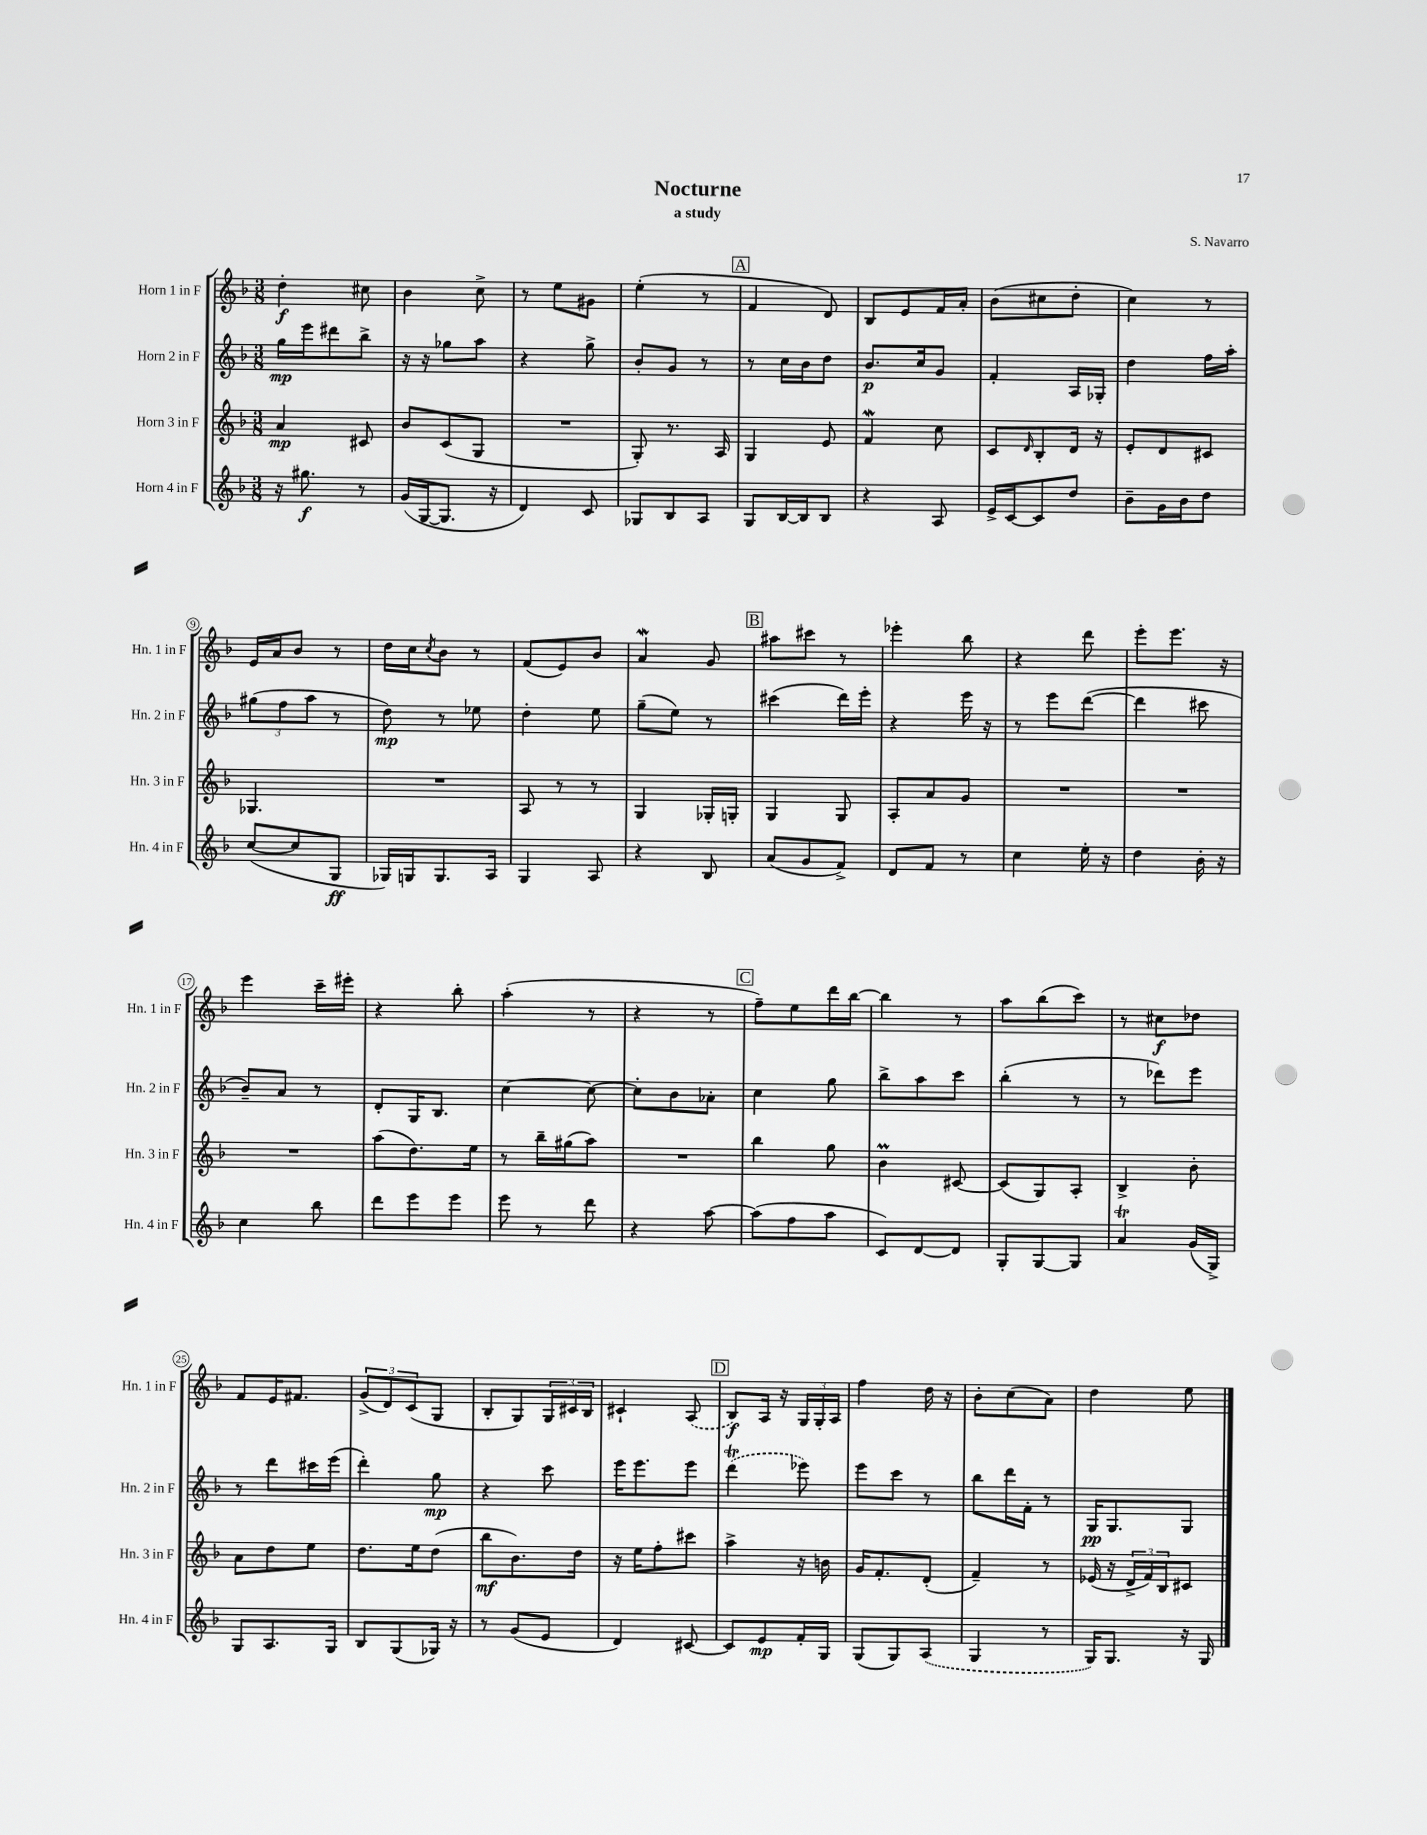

**kern	**kern	**kern	**kern
*staff4	*staff3	*staff2	*staff1
*clefG2	*clefG2	*clefG2	*clefG2
*k[b-]	*k[b-]	*k[b-]	*k[b-]
*M3/8	*M3/8	*M3/8	*M3/8
16r	4a	16gg	4dd'
8.gg#	.	16eee	.
.	.	8ddd#	.
8r	8c#	8bb-^	8cc#
=	=	=	=
(16g	8b-	16r	4b-
[16G	.	16r	.
8.G]	(8c	8gg-	.
.	8G	8aa	8cc^
16r	.	.	.
=	=	=	=
4d)	4.r	4r	8r
.	.	.	8ee
8c	.	8gg^	8g#
=	=	=	=
8G-	8G')	8b-'	(4ee'
8B-	8.r	8g	.
8A	.	8r	8r
.	16A	.	.
=	=	=	=
8G	4G	8r	4f
[16B-	.	16cc	.
16B-]	.	16b-	.
8B-	8e	8dd	8d)
=	=	=	=
4r	4f	8.b-	8B-
.	.	.	8e
.	.	16cc	.
8A	8cc	8g	16f
.	.	.	16a'
=	=	=	=
16e^	8c	4f'	(8b-
[16c	.	.	.
.	16qqd	.	.
8c]	8B-'	.	8cc#
8dd	16d	16A	8dd'
.	16r	16G-'	.
=	=	=	=
8b-~	8e'	4dd	4cc)
16g	8d	.	.
16b-	.	.	.
8dd	8c#	16ff	8r
.	.	16aa'	.
=	=	=	=
([8cc	4.G-	(12gg#	16e
.	.	.	16a
.	.	12ff	.
8cc]	.	.	8b-
.	.	12aa	.
8G	.	8r	8r
=	=	=	=
16G-)	4.r	8dd)	16dd
16G	.	.	16cc
.	.	.	8qcc
8.G	.	8r	8b-
.	.	8ee-	8r
16A	.	.	.
=	=	=	=
4G	8A	4dd'	(8f
.	8r	.	8e)
8A	8r	8ee	8b-
=	=	=	=
4r	4G	(8gg~	4a
.	.	8ee)	.
8B-	16G-'	8r	8g
.	16G'	.	.
=	=	=	=
(8a	4G	(4ccc#	8aa#
8g	.	.	8ccc#
8f^)	8G	16ddd)	8r
.	.	16eee'	.
=	=	=	=
8d	8A'	4r	4eee-'
8f	8a	.	.
8r	8g	16eee	8bb-
.	.	16r	.
=	=	=	=
4cc	4.r	8r	4r
.	.	8eee	.
16ee'	.	([8ddd	8ddd
16r	.	.	.
=	=	=	=
4dd	4.r	4ddd]	8eee'
.	.	.	8.eee
16b-'	.	8ccc#	.
16r	.	.	16r
=	=	=	=
4cc	4.r	8b-~)	4eee
.	.	8a	.
8bb-	.	8r	16ccc~
.	.	.	16eee#'
=	=	=	=
8ddd	(8aa	8d'	4r
8eee	8.dd)	16G	.
.	.	8.B-	.
8eee	.	.	8bb-'
.	16ee	.	.
=	=	=	=
8eee	8r	[4cc	(4aa'
8r	16bb-~	.	.
.	(16gg#	.	.
8ddd	8aa)	8cc_	8r
=	=	=	=
4r	4.r	8cc']	4r
.	.	8b-	.
[8aa	.	8a-'	8r
=	=	=	=
(8aa]	4bb-	4cc	8ff~)
8ff	.	.	8ee
8aa	8gg	8gg	16ddd
.	.	.	[16bb-
=	=	=	=
8c)	4b-	8bb-^	4bb-]
[8d	.	8aa	.
8d]	[8c#	8ccc	8r
=	=	=	=
8G'	(8c#]	(4bb-'	8aa
[8G	8G)	.	(8bb-
8G]	8A'	8r	8ccc)
=	=	=	=
4a	4B-^	8r	8r
.	.	8ddd-)	8cc#
(16g	8b-'	8eee	8dd-
16G^)	.	.	.
=	=	=	=
8G	8a	8r	8f
8.A	8dd	8ddd	16e
.	.	.	8.f#
.	8ee	16ccc#	.
16G	.	(16eee	.
=	=	=	=
8B-	8.dd	4ddd')	(12g^
.	.	.	12d)
(8G	.	.	.
.	.	.	(12c
.	16ee	.	.
16G-)	(8dd	8gg	8G
16r	.	.	.
=	=	=	=
8r	8bb-	4r	8B-'
(8g	8.b-)	.	8G)
8e	.	8ccc	24G
.	.	.	24c#
.	16dd	.	.
.	.	.	24B-
=	=	=	=
4d)	16r	16eee	4c#`
.	16ee	8.eee	.
.	8ff'	.	.
[8c#	8ccc#	8eee	(8A
=	=	=	=
8c#]	4aa^	(4ddd	8B-)
8e	.	.	16A
.	.	.	16r
16f'	16r	8eee-)	24G
.	.	.	24G'
16G	16b	.	.
.	.	.	24A
=	=	=	=
(8G	16g	8eee	4ff
.	8.f'	.	.
8G)	.	8ccc	.
(8A	(8d'	8r	16dd
.	.	.	16r
=	=	=	=
4G	4f~)	8bb-	8b-'
.	.	16ddd	(8cc
.	.	16f'	.
8r	8r	8r	8a)
=	=	=	=
16G)	(16e-	16G	4dd
8.G	16r	8.G	.
.	24d^	.	.
.	24f)	.	.
.	24B-	.	.
16r	8c#	8G	8ee
16G	.	.	.
==	==	==	==
*-	*-	*-	*-
